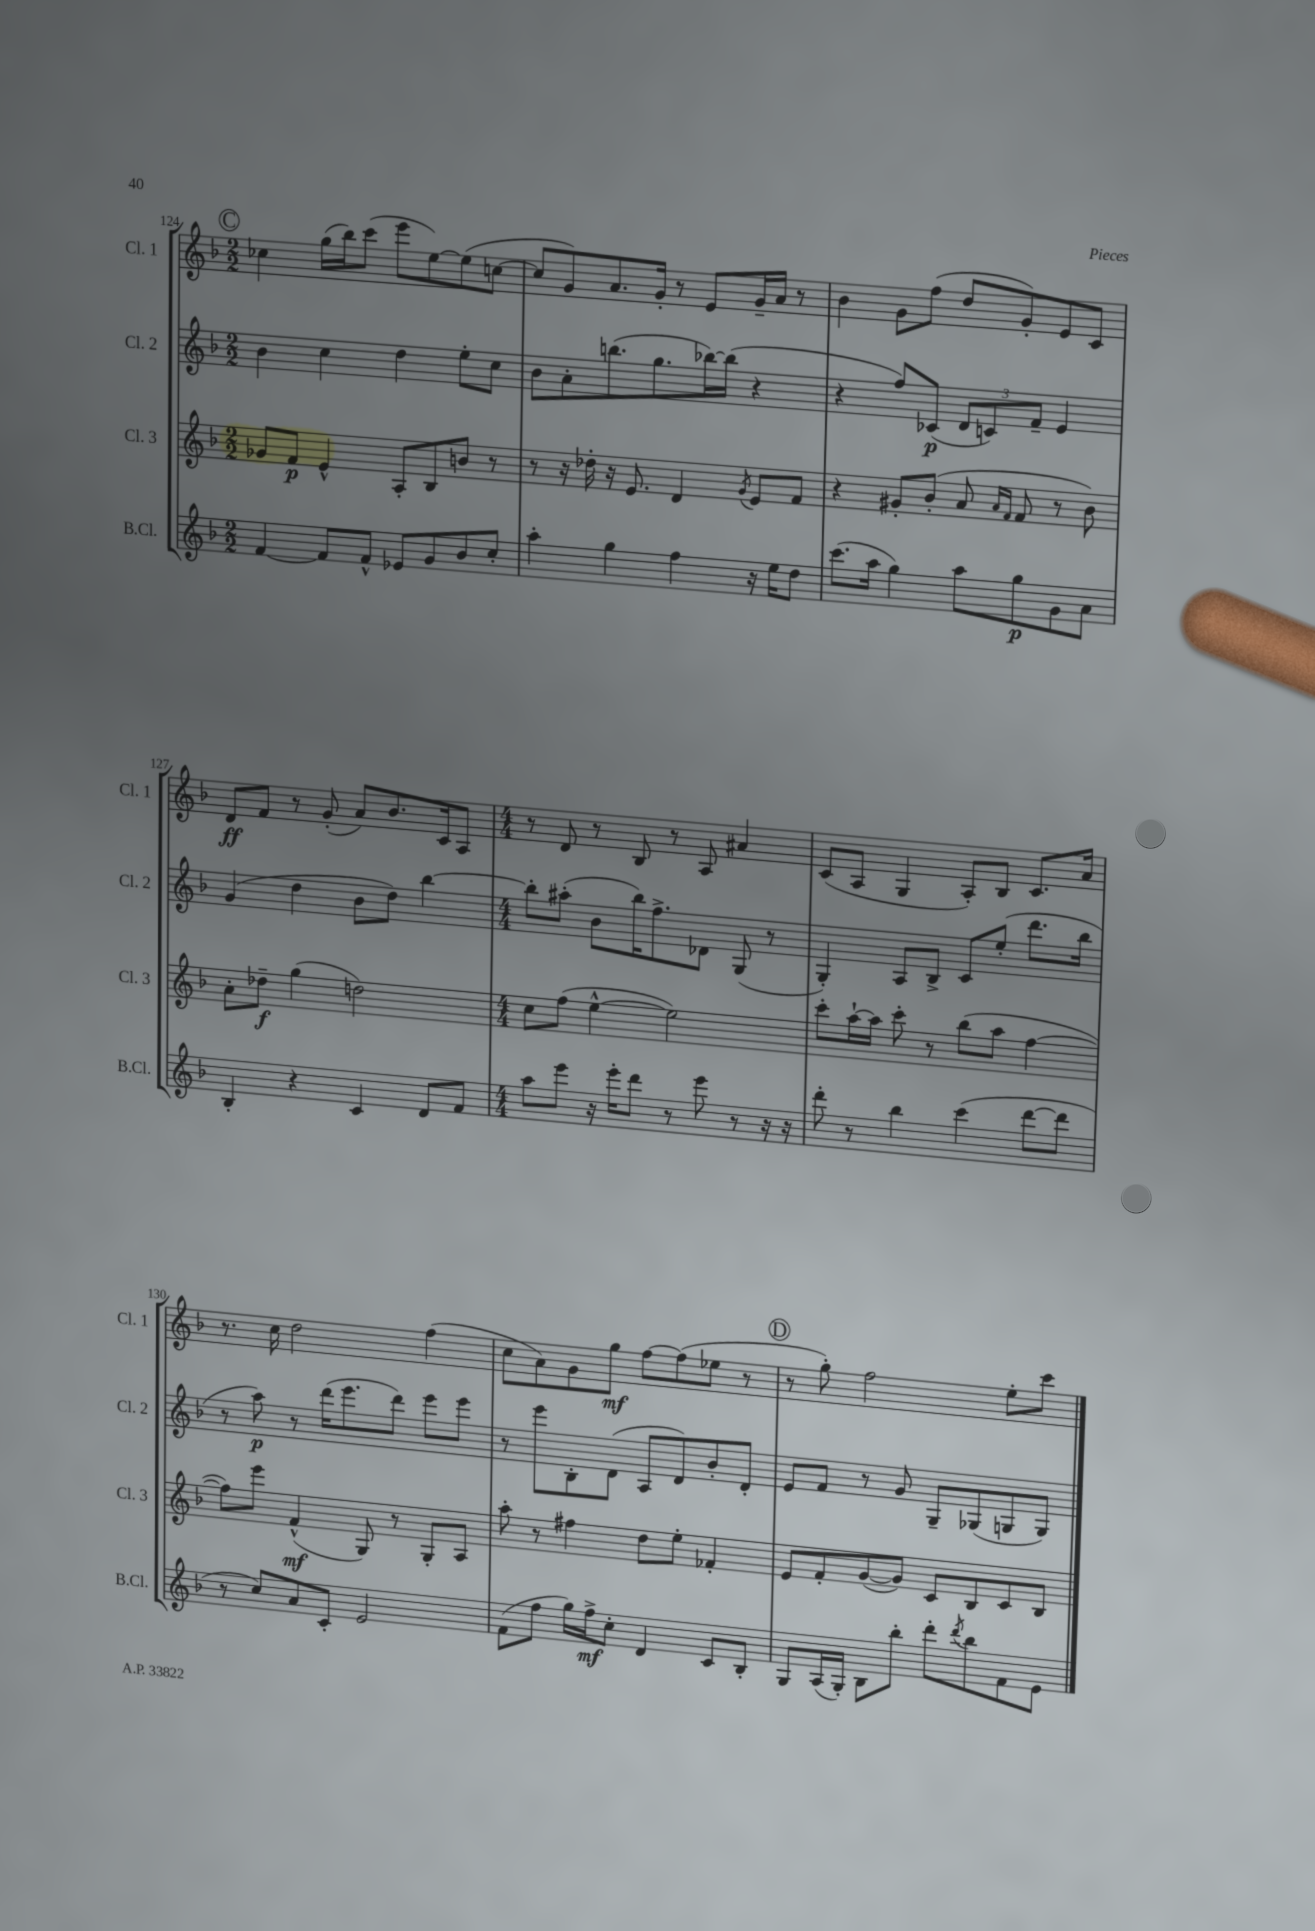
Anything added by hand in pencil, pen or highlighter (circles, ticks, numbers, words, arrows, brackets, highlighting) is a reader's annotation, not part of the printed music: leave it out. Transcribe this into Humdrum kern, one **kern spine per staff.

**kern	**kern	**kern	**kern
*staff4	*staff3	*staff2	*staff1
*clefG2	*clefG2	*clefG2	*clefG2
*k[b-]	*k[b-]	*k[b-]	*k[b-]
*M2/2	*M2/2	*M2/2	*M2/2
[4f	8g-	4b-	4cc-
.	8f	.	.
8f]	4e^^	4cc	(16gg
.	.	.	16bb-)
8f^^	.	.	(8ccc
8e-	8A'	4dd	8eee
8g	8B-	.	[8ee)
8b-	8b	8ee'	(8ee]
8cc'	8r	8cc	[8cc
=	=	=	=
4aa'	8r	8b-	8cc]
.	16r	8a'	8g)
.	16dd-'	.	.
4gg	16r	(8.bb	8.a
.	8.e	.	.
.	.	8.gg	16g'
4ff	4d	.	8r
.	.	[16bb-)	8e
.	.	(16bb-]	.
.	8qg	.	.
16r	8e	4r	16g~
16ee	.	.	16a
8dd	8f	.	8r
=	=	=	=
(8.ccc	4r	4r	4b-
16aa	.	.	.
4gg)	8g#'	8ff)	8g
.	(8b-'	(8c-	(8ff
8aa	8a	12d	8dd
.	.	12c)	.
.	16qqa	.	.
.	16qqf	.	.
8gg	8f	.	8g')
.	.	12f~	.
8g	8r	4e	8e
8a	8b-)	.	8c
=	=	=	=
4B-'	8a'	(4g	8d
.	8dd-~	.	8f
4r	(4gg	4dd	8r
.	.	.	(8g'
4c	2dd)	8b-	8a)
.	.	8dd)	8.b-
8d	.	[4bb-	.
.	.	.	16c
8f	.	.	8A
=	=	=	=
*M4/4	*M4/4	*M4/4	*M4/4
8aa	8cc	8bb-']	8r
8eee	(8ff	(8aa#'	8d
16r	[4ee^^	8b-	8r
16eee'	.	.	.
8ddd	.	16bb-)	8B-
.	.	8.ff^	.
8r	2ee])	.	8r
8eee	.	8d-	8A
8r	.	(8G	4a#
16r	.	8r	.
16r	.	.	.
=	=	=	=
8ddd'	8ccc'	4G')	(8c
8r	[16aa`	.	8A
.	16aa]	.	.
4bb-	8ccc'	8A	4G
.	8r	8B-^	.
(4ccc	(8bb-	8c	8A')
.	8aa	(8ee'	8B-
[8ddd	[4ff	8.ddd	8.c
8ddd]	.	.	.
.	.	16bb-	16a
=	=	=	=
8r	8ff])	8r	8.r
8cc)	8eee	8aa)	.
.	.	.	16cc
8a	(4f^^	8r	2dd
8c'	.	(16ddd	.
.	.	8.eee	.
2e	8G)	.	.
.	8r	8ddd)	.
.	8G'	8eee	(4ff
.	8A	8eee	.
=	=	=	=
(8f	8aa'	8r	8cc
8ff	8r	8eee	8a)
16gg)	4ff#	8B-'	8g
16ff^	.	.	.
8cc'	.	(8d	8gg
4d	8dd	8A	[8ff
.	8ee'	8d)	(8ff]
8c	4f-'	8b-'	8ee-
8B-'	.	8d'	8r
=	=	=	=
8G	8e	8e	8r
(16A	8f'	8f	8gg')
16G')	.	.	.
8B-	([8g	8r	2ff
8bb-'	8g])	8g	.
8ddd'	8c	8G~	.
8qddd	.	.	.
8bb-	8B-	(8G-	.
8f	8c	8G	8ee'
8e	8B-	8G)	8ccc
==	==	==	==
*-	*-	*-	*-
